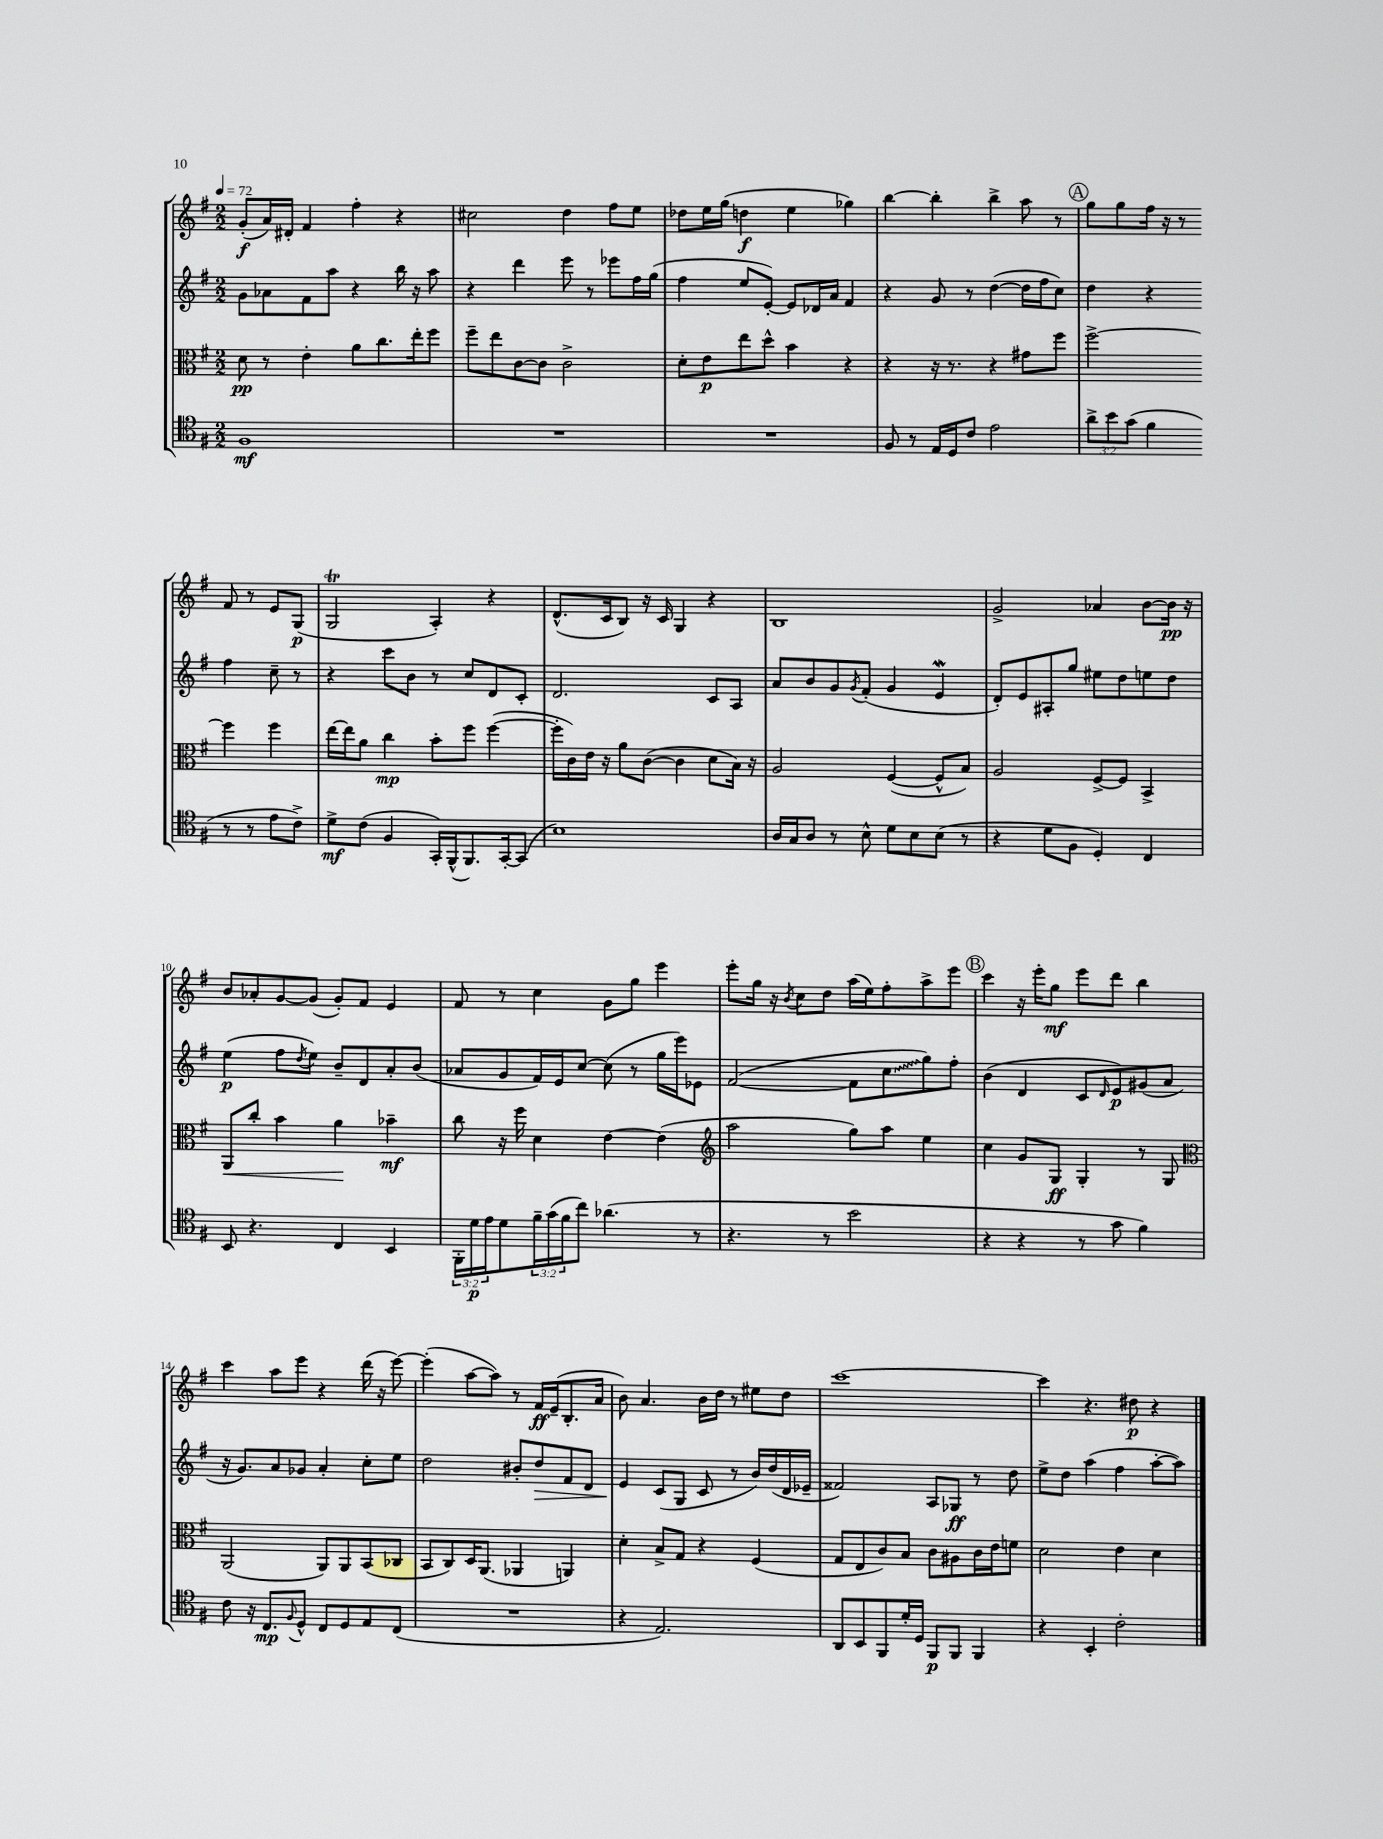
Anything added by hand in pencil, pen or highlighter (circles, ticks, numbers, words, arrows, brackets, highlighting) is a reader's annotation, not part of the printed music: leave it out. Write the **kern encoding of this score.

**kern	**kern	**kern	**kern
*staff4	*staff3	*staff2	*staff1
*clefC4	*clefC3	*clefG2	*clefG2
*k[f#]	*k[f#]	*k[f#]	*k[f#]
*M2/2	*M2/2	*M2/2	*M2/2
*MM72	*MM72	*MM72	*MM72
1F#	8d	8g	(8g'
.	8r	8a-	16a)
.	.	.	16d#'
.	4e'	8f#	4f#
.	.	8aa	.
.	8a	4r	4ff#'
.	8.cc	.	.
.	.	16bb	4r
.	16ee'	16r	.
.	8ff#	8aa	.
=	=	=	=
1r	8ff#~	4r	2cc#
.	8ee	.	.
.	[8c	4ddd	.
.	8c]	.	.
.	2c^	8eee	4dd
.	.	8r	.
.	.	8eee-	8ff#
.	.	16ff#	8ee
.	.	(16gg	.
=	=	=	=
1r	8d'	4ff#	8dd-
.	8e	.	16ee
.	.	.	(16gg
.	8ee	8ee	4dd
.	8dd^^	[8e')	.
.	4b	8e]	4ee
.	.	16d-	.
.	.	16a	.
.	4r	4f#	4gg-)
=	=	=	=
8F#	4r	4r	[4bb
8r	.	.	.
16E	16r	8g	4bb']
16D	8.r	.	.
8c	.	8r	.
2e	4r	([4dd	4bb^
.	8g#	16dd]	8aa
.	.	16ff#	.
.	8ff#	8cc)	8r
=	=	=	=
12a^	[2ff#^	4dd	8gg
12b	.	.	.
.	.	.	8gg
(12g	.	.	.
4f#	.	4r	16ff#
.	.	.	16r
.	.	.	8r
8r	4ff#]	4ff#	8f#
8r	.	.	8r
8e	4ff#	8cc~	8e
8c^)	.	8r	(8G
=	=	=	=
8d^	[16ee	4r	2G
.	16ee]	.	.
(8c	8a	.	.
4F#	4cc	8ccc	.
.	.	8b	.
16GG')	8b'	8r	4A')
(16FF#^^	.	.	.
8.FF#)	8ff#	8cc	.
.	([4ff#	8d	4r
[16GG'	.	.	.
(8GG]	.	8c'	.
=	=	=	=
1B)	16ff#']	2.d	(8.d^^
.	16c)	.	.
.	16e	.	.
.	16r	.	16c
.	8a	.	8B)
.	([8c	.	16r
.	.	.	16c
.	4c]	.	4G
.	8d	8c	4r
.	16B)	8A	.
.	16r	.	.
=	=	=	=
16A	2A	8a	1B
16G	.	.	.
8A	.	8b	.
8r	.	8g	.
.	.	8qg	.
8B^^	.	(8f#'	.
8d	([4F#	4g	.
8B	.	.	.
(8B	8F#^^]	4e	.
8r	8B)	.	.
=	=	=	=
4r	2A	8d')	2g^
.	.	8e	.
8d	.	8A#'	.
8F#	.	8gg	.
4D')	[8F#^	8ee#	4a-
.	8F#]	8dd	.
4C	4BB^	8ee	[8b
.	.	8dd	16b]
.	.	.	16r
=	=	=	=
8BB	8AA	(4ee	8b
4.r	8cc'	.	8a-'
.	4b	8ff#	[8g
.	.	8qdd	.
.	.	8ee)	(8g]
4C	4a	8b~	8g')
.	.	8d	8f#
4BB	4b-~	8a'	4e
.	.	(8b	.
=	=	=	=
24FF#'	8cc	8a-	8f#
24d	.	.	.
24e	.	.	.
8d	16r	8g	8r
.	16ff#	.	.
24f#~	4d	16f#)	4cc
(24g	.	.	.
.	.	16e	.
24f#	.	.	.
8cc)	.	[8cc	.
(4.a-	[4e	(8cc]	8g
.	.	8r	8gg
.	(4e]	16gg	4eee
.	.	16eee)	.
8r	.	8e-	.
=	=	=	=
*	*clefG2	*	*
4.r	2aa	([2f#	8eee'
.	.	.	16gg
.	.	.	16r
.	.	.	8qb
.	.	.	8cc
8r	.	.	8dd
2b	8gg)	8f#]	(16aa
.	.	.	16ee)
.	8aa	8cc	8ff#'
.	4ee	8gg)	8aa^
.	.	8ff#'	8eee
=	=	=	=
4r	4cc	(4b	4ccc
4r	8g	4d	16r
.	.	.	16eee'
.	8G	.	8gg
8r	4G'	8c	8eee
.	.	16qqd	.
8g	.	8e)	8ddd
4f#)	8r	(8g#	4bb
.	8G	8a	.
=	=	=	=
*	*clefC3	*	*
8c	(2AA	16r	4ccc
.	.	8.g)	.
16r	.	.	.
8.C	.	.	.
.	.	8a	8aa
8qqF#	.	.	.
8D^^	.	8g-	8eee
8C	8AA)	4a'	4r
8D	8AA	.	.
8E	(8BB	8cc'	(16ddd
.	.	.	16r
(8C	8C-	8ee	[8eee)
=	=	=	=
1r	8BB	2dd	(4eee']
.	8C)	.	.
.	16D	.	[8aa
.	(8.AA	.	.
.	.	.	8aa])
.	4AA-	8b#'	8r
.	.	8dd	16f#
.	.	.	(16e~
.	4AA)	8f#	8.B'
.	.	8d	.
.	.	.	16a
=	=	=	=
4r	4d'	4e	8b)
.	.	.	4.a
2.E)	8B^	(8c	.
.	8G	8G	.
.	4r	8c	16b
.	.	.	16dd
.	.	8r	8r
.	(4F#	16b)	8ee#
.	.	(16dd	.
.	.	16d	8dd
.	.	16e-~	.
=	=	=	=
8AA	8G	2f##)	[1ccc
8BB	8E	.	.
8FF#	8c)	.	.
16d'	8B	.	.
16D	.	.	.
8FF#	8c	8A	.
8FF#	8A#	8G-	.
4FF#	16c	8r	.
.	16e	.	.
.	8f	8dd	.
=	=	=	=
4r	2d	8ee^	4ccc]
.	.	8dd	.
4BB'	.	(4aa	4.r
2c'	4e	4ff#	.
.	.	.	8dd#
.	4d	[8aa'	4r
.	.	8aa])	.
==	==	==	==
*-	*-	*-	*-
